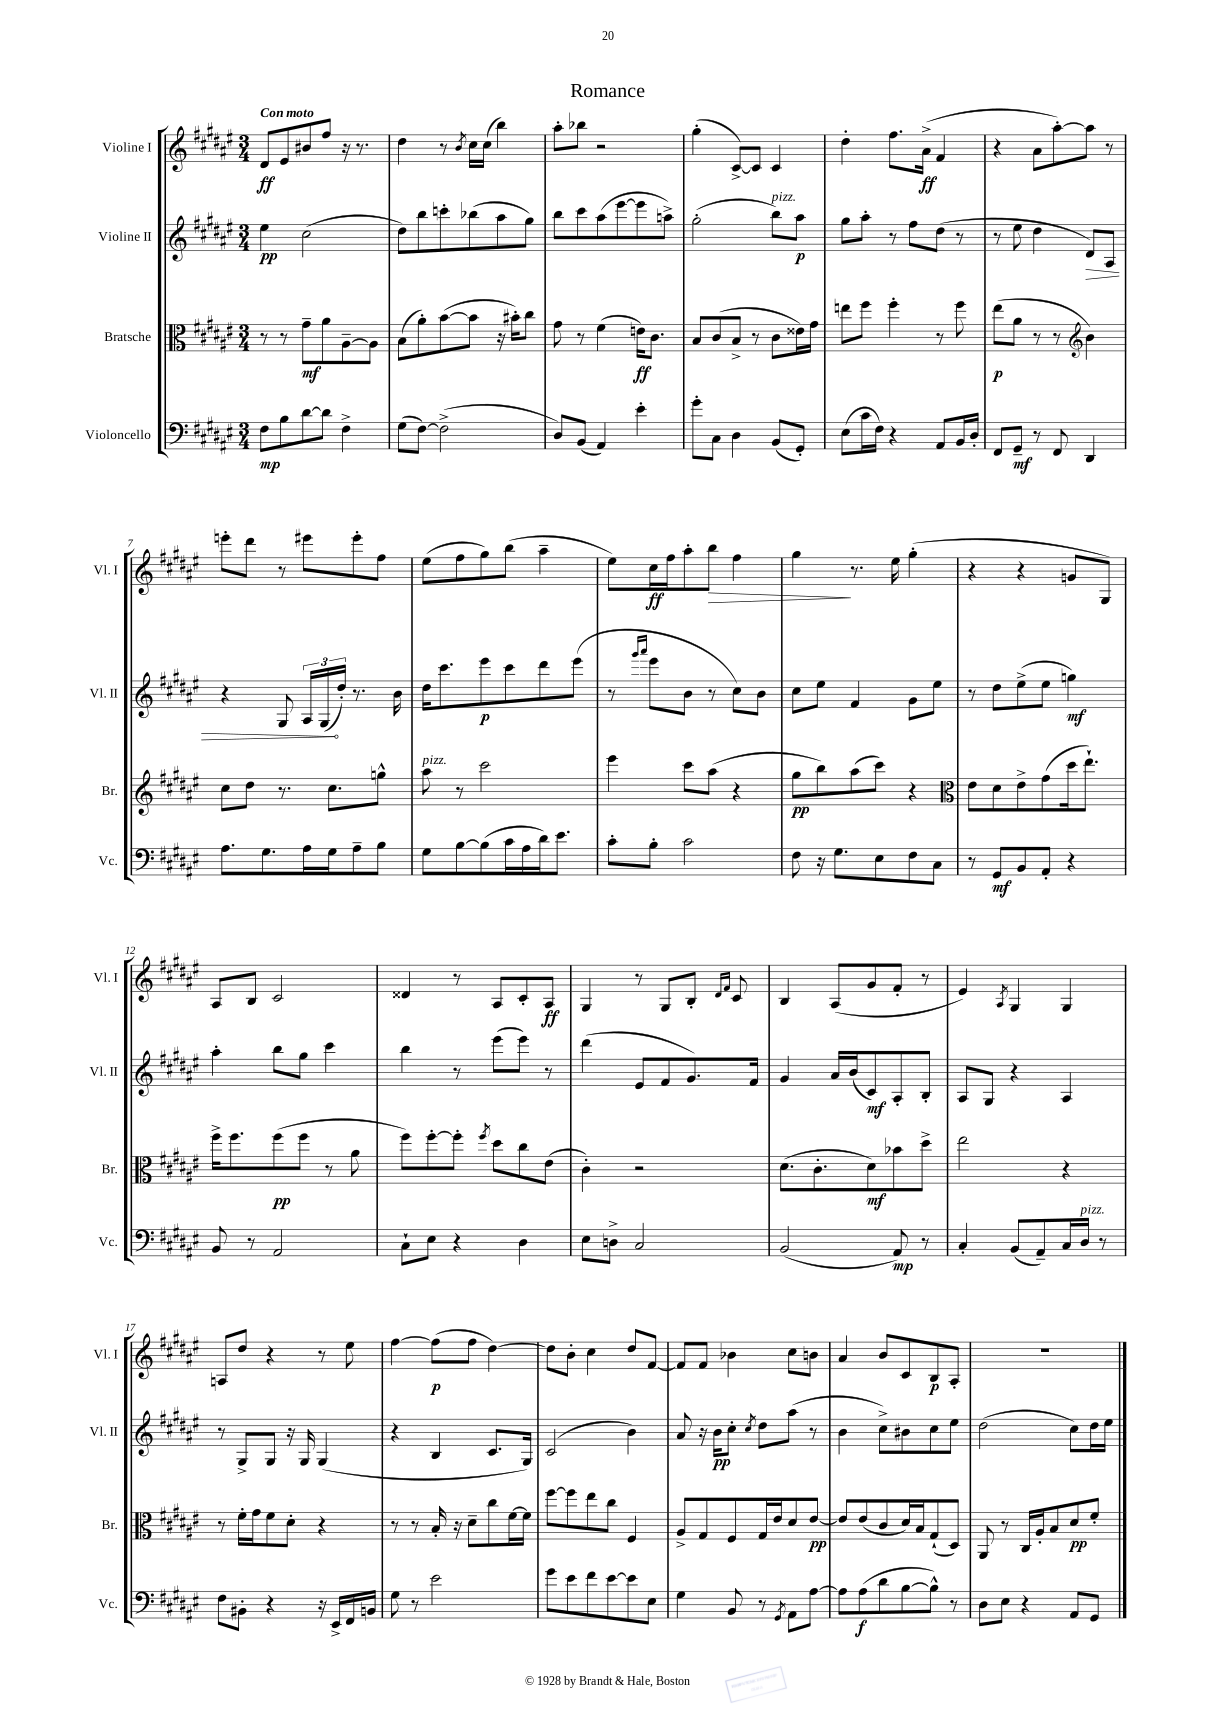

**kern	**kern	**kern	**kern
*staff4	*staff3	*staff2	*staff1
*clefF4	*clefC3	*clefG2	*clefG2
*k[f#c#g#d#a#e#]	*k[f#c#g#d#a#e#]	*k[f#c#g#d#a#e#]	*k[f#c#g#d#a#e#]
*M3/4	*M3/4	*M3/4	*M3/4
8F#	8r	4ee#	8d#
8B	8r	.	8e#
[8d#	8g#~	(2cc#	8b#
8d#]	8a#	.	8ff#
4F#^	[8A#~	.	16r
.	.	.	8.r
.	8A#]	.	.
=	=	=	=
(8G#	(8B	8dd#)	4dd#
[8F#)	8a#')	8bb	.
(2F#^]	([8b	8ccc'	8r
.	.	.	8qb
.	8b]	(8bb-	16cc#
.	.	.	(16cc#
.	16r	8aa#	4bb)
.	16b#')	.	.
.	8cc#	8gg#)	.
=	=	=	=
8D#)	8g#	8bb	8aa#'
(8BB	8r	8ccc#	8bb-
4AA#)	(4f#	(8aa#	2r
.	.	[8eee#	.
4e#'	16e)	8eee#]	.
.	8.c#	.	.
.	.	8aa^)	.
=	=	=	=
8g#'	8B	(2gg#'	(4gg#'
8C#	(8c#	.	.
4D#	8B^	.	[8c#^)
.	8r	.	8c#]
(8BB	8c#	8bb)	4c#
8GG#')	16e##)	8aa#	.
.	16g#	.	.
=	=	=	=
(8E#	8ee	8gg#	4dd#'
16c#	8ff#	8aa#'	.
16F#)	.	.	.
4r	4ff#'	8r	8.ff#
.	.	8ff#	.
.	.	.	(16a#^
8AA#	8r	(8dd#	4f#
16BB	8ff#	8r	.
16D#'	.	.	.
=	=	=	=
8FF#	(8ee#	8r	4r
8GG#~	8a#	8ee#	.
8r	8r	4dd#	8a#
8FF#	8r	.	[8aa#')
*	*clefG2	*	*
4DD#	4b)	8d#)	8aa#]
.	.	8A#	8r
=	=	=	=
8.A#	8cc#	4r	8eee'
.	8dd#	.	8ddd#
8.G#	.	.	.
.	8.r	8G#	8r
16A#	.	24A#	8eee#
.	.	(24G#	.
16G#	8.cc#	.	.
.	.	24dd#')	.
8A#~	.	8.r	8eee#'
8B	8gg^^	.	8ff#
.	.	16b	.
=	=	=	=
8G#	8aa#	16dd#	(8ee#
.	.	8.ccc#	.
[8B	8r	.	8ff#
(8B]	2ccc#	8eee#	8gg#)
16c#	.	8ccc#	(8bb
16A#	.	.	.
16d#)	.	8ddd#	4aa#~
8.e#	.	.	.
.	.	(8eee#	.
=	=	=	=
8c#'	4eee#	8r	8ee#)
.	.	16qqggg#	.
.	.	16qqaaa#	.
8B'	.	8eee#	16cc#
.	.	.	16ff#
2c#	8ccc#	8b	8aa#'
.	(8aa#	8r	8bb
.	4r	8cc#)	4ff#
.	.	8b	.
=	=	=	=
8F#	8gg#	8cc#	4gg#
16r	8bb)	8ee#	.
8.G#	.	.	.
.	(8aa#	4f#	8.r
8E#	8ccc#)	.	.
.	.	.	16ee#
8F#	4r	8g#	(4gg#'
8C#	.	8ee#	.
=	=	=	=
*	*clefC3	*	*
8r	8e#	8r	4r
8GG#	8d#	8dd#	.
8BB	8e#^	(8ee#^	4r
8AA#'	(8g#	8ee#	.
4r	16dd#	4gg)	8g
.	8.ee#`)	.	.
.	.	.	8G#)
=	=	=	=
8BB	16ff#^	4aa#'	8A#
.	8.ff#	.	.
8r	.	.	8B
2AA#	(8ff#	8bb	2c#
.	8ff#	8gg#	.
.	8r	4ccc#	.
.	8a#	.	.
=	=	=	=
8C#`	8ff#)	4bb	4d##
8E#	[8ff#'	.	.
4r	8ff#']	8r	8r
.	8qff#	.	.
.	8dd#	(8eee#	8A#
4D#	8cc#	8eee#)	8c#'
.	(8e#	8r	8A#
=	=	=	=
8E#	4c#')	(4ddd#	4G#
8D^	.	.	.
2C#	2r	8e#	8r
.	.	8f#	8G#
.	.	8.g#)	8B'
.	.	.	16qqd#
.	.	.	16qqf#
.	.	.	8c#
.	.	16f#	.
=	=	=	=
(2BB	(8.d#	4g#	4B
.	8.c#'	.	.
.	.	16a#	(8A#
.	.	(16b	.
.	8d#)	8c#)	8g#
8AA#)	8b-	8A#'	8f#'
8r	8dd#^	8B'	8r
=	=	=	=
4C#'	2ee#	8A#	4e#)
.	.	8G#	.
.	.	.	8qA#
(8BB	.	4r	4G#
8AA#~)	.	.	.
16C#	4r	4A#	4G#
16D#	.	.	.
8r	.	.	.
=	=	=	=
8F#	8r	8r	8A
8BB#'	16f#'	8G#^	8dd#
.	16g#	.	.
4r	8f#	8G#	4r
.	8d#'	16r	.
.	.	16G#	.
16r	4r	(4G#	8r
16EE#^	.	.	.
16FF#	.	.	8ee#
16BB	.	.	.
=	=	=	=
8G#	8r	4r	[4ff#
8r	8r	.	.
2e#	16B'	4B	(8ff#]
.	16r	.	.
.	8d#~	.	8ff#
.	8cc#	8.c#	[4dd#)
.	[16f#	.	.
.	16f#]	16G#)	.
=	=	=	=
8g#	[8ff#	(2c#	8dd#]
8e#	8ff#]	.	8b'
8f#	8ee#	.	4cc#
[8e#	8cc#	.	.
8e#]	4F#	4b)	8dd#
8E#	.	.	[8f#
=	=	=	=
4G#	8A#^	8a#	8f#]
.	8G#	16r	8f#
.	.	16b	.
8BB	8F#	8cc#'	4b-
.	.	8qcc#	.
8r	16G#	8dd#	.
.	16e#	.	.
8qGG#	.	.	.
8AA#	8d#	(8aa#	8cc#
[8A#	[8e#	8r	8b
=	=	=	=
8A#]	8e#]	4b	4a#
(8A#	(8e#	.	.
8d#	8c#	8cc#^)	8b
[8B	16d#)	8b#	8c#
.	16B	.	.
8B^^])	(8G#`	8cc#	8B
8r	8D#)	8ee#	8A#'
=	=	=	=
8D#	8AA#	(2dd#	2.r
8E#	8r	.	.
4r	16C#	.	.
.	16A#'	.	.
.	8B	.	.
8AA#	8d#	8cc#)	.
8GG#	8f#'	16dd#	.
.	.	16ee#	.
==	==	==	==
*-	*-	*-	*-
